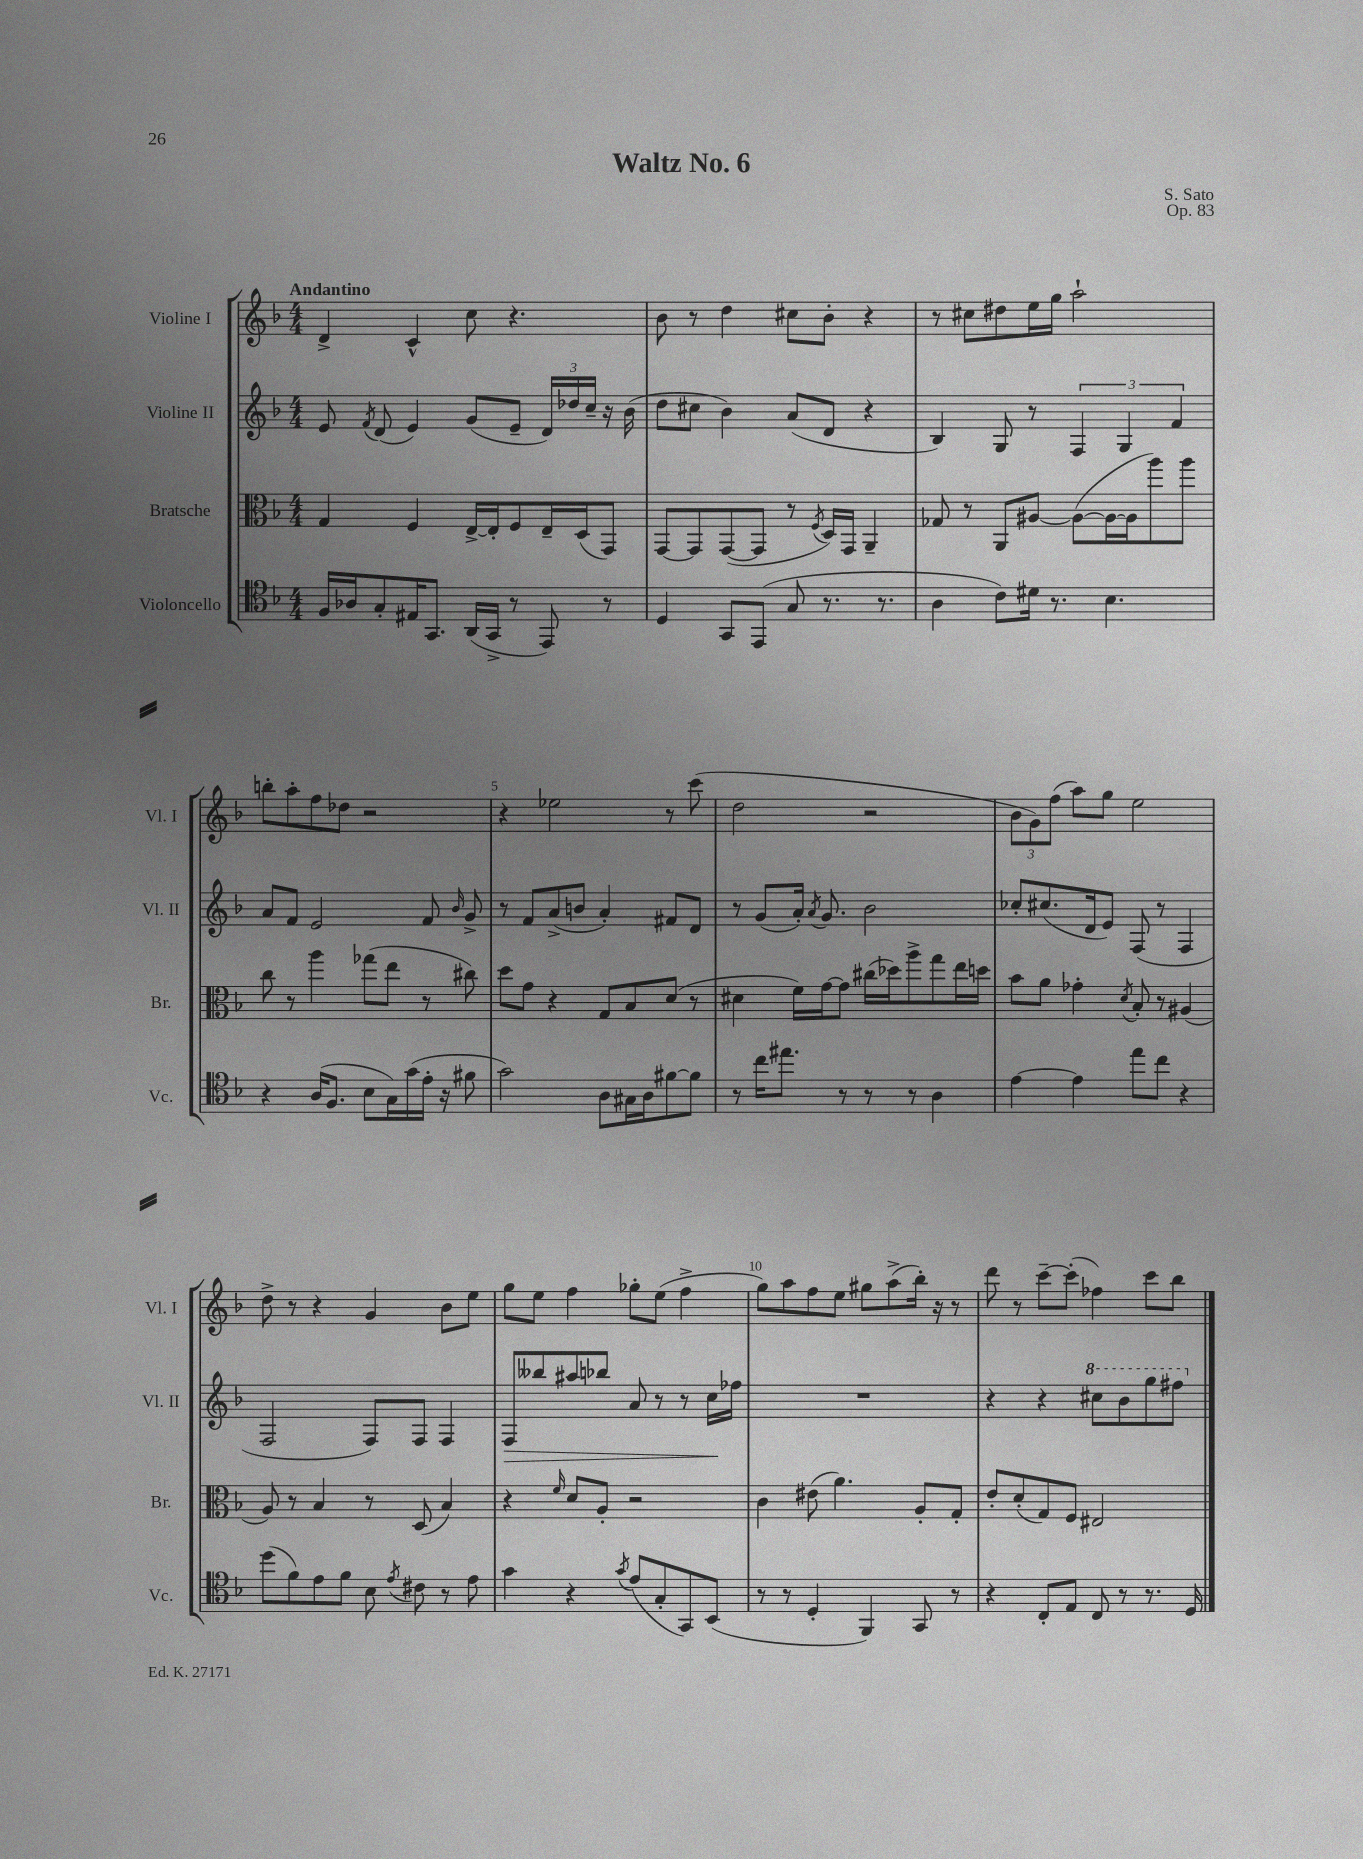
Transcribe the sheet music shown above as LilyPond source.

\header { title = "Waltz No. 6" composer = "S. Sato" opus = "Op. 83" }
<<
\new StaffGroup <<
\new Staff = "s0" \with { instrumentName = "Violine I" shortInstrumentName = "Vl. I" } {
    \clef treble \key f \major \numericTimeSignature \time 4/4 \tempo "Andantino"
    \autoBeamOff d'4-> c'4-^ c''8 r4. |
    bes'8 r8 d''4 cis''8[ bes'8]-. r4 |
    r8 cis''8[ dis''8 e''16 g''16] a''2-! |
    b''8[-. a''8-. f''8 des''8] r2 |
    r4 ees''2 r8 c'''8( |
    d''2 r2 |
    \tuplet 3/2 { bes'8[ g'8) f''8]( } a''8[) g''8] e''2 |
    d''8-> r8 r4 g'4 bes'8[ e''8] |
    g''8[ e''8] f''4 ges''8[-. e''8]( f''4-> |
    g''8[) a''8 f''8 e''8] gis''8[ a''8->( bes''16]-.) r16 r8 |
    d'''8 r8 c'''8[~-- c'''8]-.( fes''4) c'''8[ bes''8] \bar "|." |
}
\new Staff = "s1" \with { instrumentName = "Violine II" shortInstrumentName = "Vl. II" } {
    \clef treble \key f \major \numericTimeSignature \time 4/4
    \autoBeamOff e'8 \acciaccatura { f'8 } d'8( e'4) g'8[( e'8]-- \tuplet 3/2 { d'16[) des''16 c''16]-- } r16 bes'16( |
    d''8[ cis''8] bes'4) a'8[( d'8] r4 |
    bes4) g8 r8 \tuplet 3/2 { f4 g4 f'4 } |
    a'8[ f'8] e'2 f'8 \grace { bes'16 } g'8-> |
    r8 f'8[ a'8->( b'8] a'4-.) fis'8[ d'8] |
    r8 g'8[( a'16]-.) \acciaccatura { a'8 } g'8. bes'2 |
    ces''8[-. cis''8.( d'16 e'8]) f8( r8 f4 |
    f2 f8[) f8] f4 |
    f8[\> beses''8 ais''8 bes''8] a'8 r8 r8 c''16[\! fes''16] |
    R1 |
    r4 r4 \ottava #1 cis'''8[ bes''8 g'''8 fis'''8] \ottava #0 \bar "|." |
}
\new Staff = "s2" \with { instrumentName = "Bratsche" shortInstrumentName = "Br." } {
    \clef alto \key f \major \numericTimeSignature \time 4/4
    \autoBeamOff g4 f4 e16[~-> e16-. f8 e16-- d16( g,8]) |
    g,8[~ g,8 g,8~( g,8] r8 \acciaccatura { f8 } d16[) g,16] a,4-- |
    ges8 r8 a,8[ ais8]~ ais8[~( ais16~ ais16 a''8) a''8] |
    c''8 r8 a''4 ges''8[( e''8] r8 cis''8) |
    d''8[ g'8] r4 g8[ bes8 d'8]( r8 |
    dis'4 f'16[) g'16~ g'8] cis''16[( des''16) a''8-> g''8 e''16 d''16] |
    bes'8[ a'8] ges'4-. \acciaccatura { d'8 } bes8-. r8 ais4( |
    a8) r8 bes4 r8 d8( bes4) |
    r4 \grace { f'16 } d'8[ a8]-. r2 |
    c'4 eis'8( a'4.) a8[-. g8]-. |
    e'8[-. d'8-.( g8) f8] eis2 \bar "|." |
}
\new Staff = "s3" \with { instrumentName = "Violoncello" shortInstrumentName = "Vc." } {
    \clef tenor \key f \major \numericTimeSignature \time 4/4
    \autoBeamOff f16[ aes16 g8-. eis16 g,8.] a,16[( g,16]-> r8 e,8) r8 |
    d4 g,8[ e,8]( g8 r8. r8. |
    a4 c'8[) dis'16] r8. bes4. |
    r4 a16[( f8.] bes8[ g16) g'16( e'16]-. r16 fis'8 |
    g'2) a8[ gis16 a16 fis'8~ fis'8] |
    r8 c''16[ eis''8.] r8 r8 r8 a4 |
    e'4~ e'4 e''8[ c''8] r4 |
    d''8[( f'8) e'8 f'8] bes8 \acciaccatura { e'8 } cis'8 r8 e'8 |
    g'4 r4 \acciaccatura { g'8 } e'8[( g8-. g,8) bes,8]( |
    r8 r8 d4-. f,4) g,8 r8 |
    r4 c8[-. e8] c8 r8 r8. d16 \bar "|." |
}
>>
>>
\layout { \context { \Score \override BarNumber.break-visibility = ##(#f #t #t) barNumberVisibility = #(every-nth-bar-number-visible 5) } }
